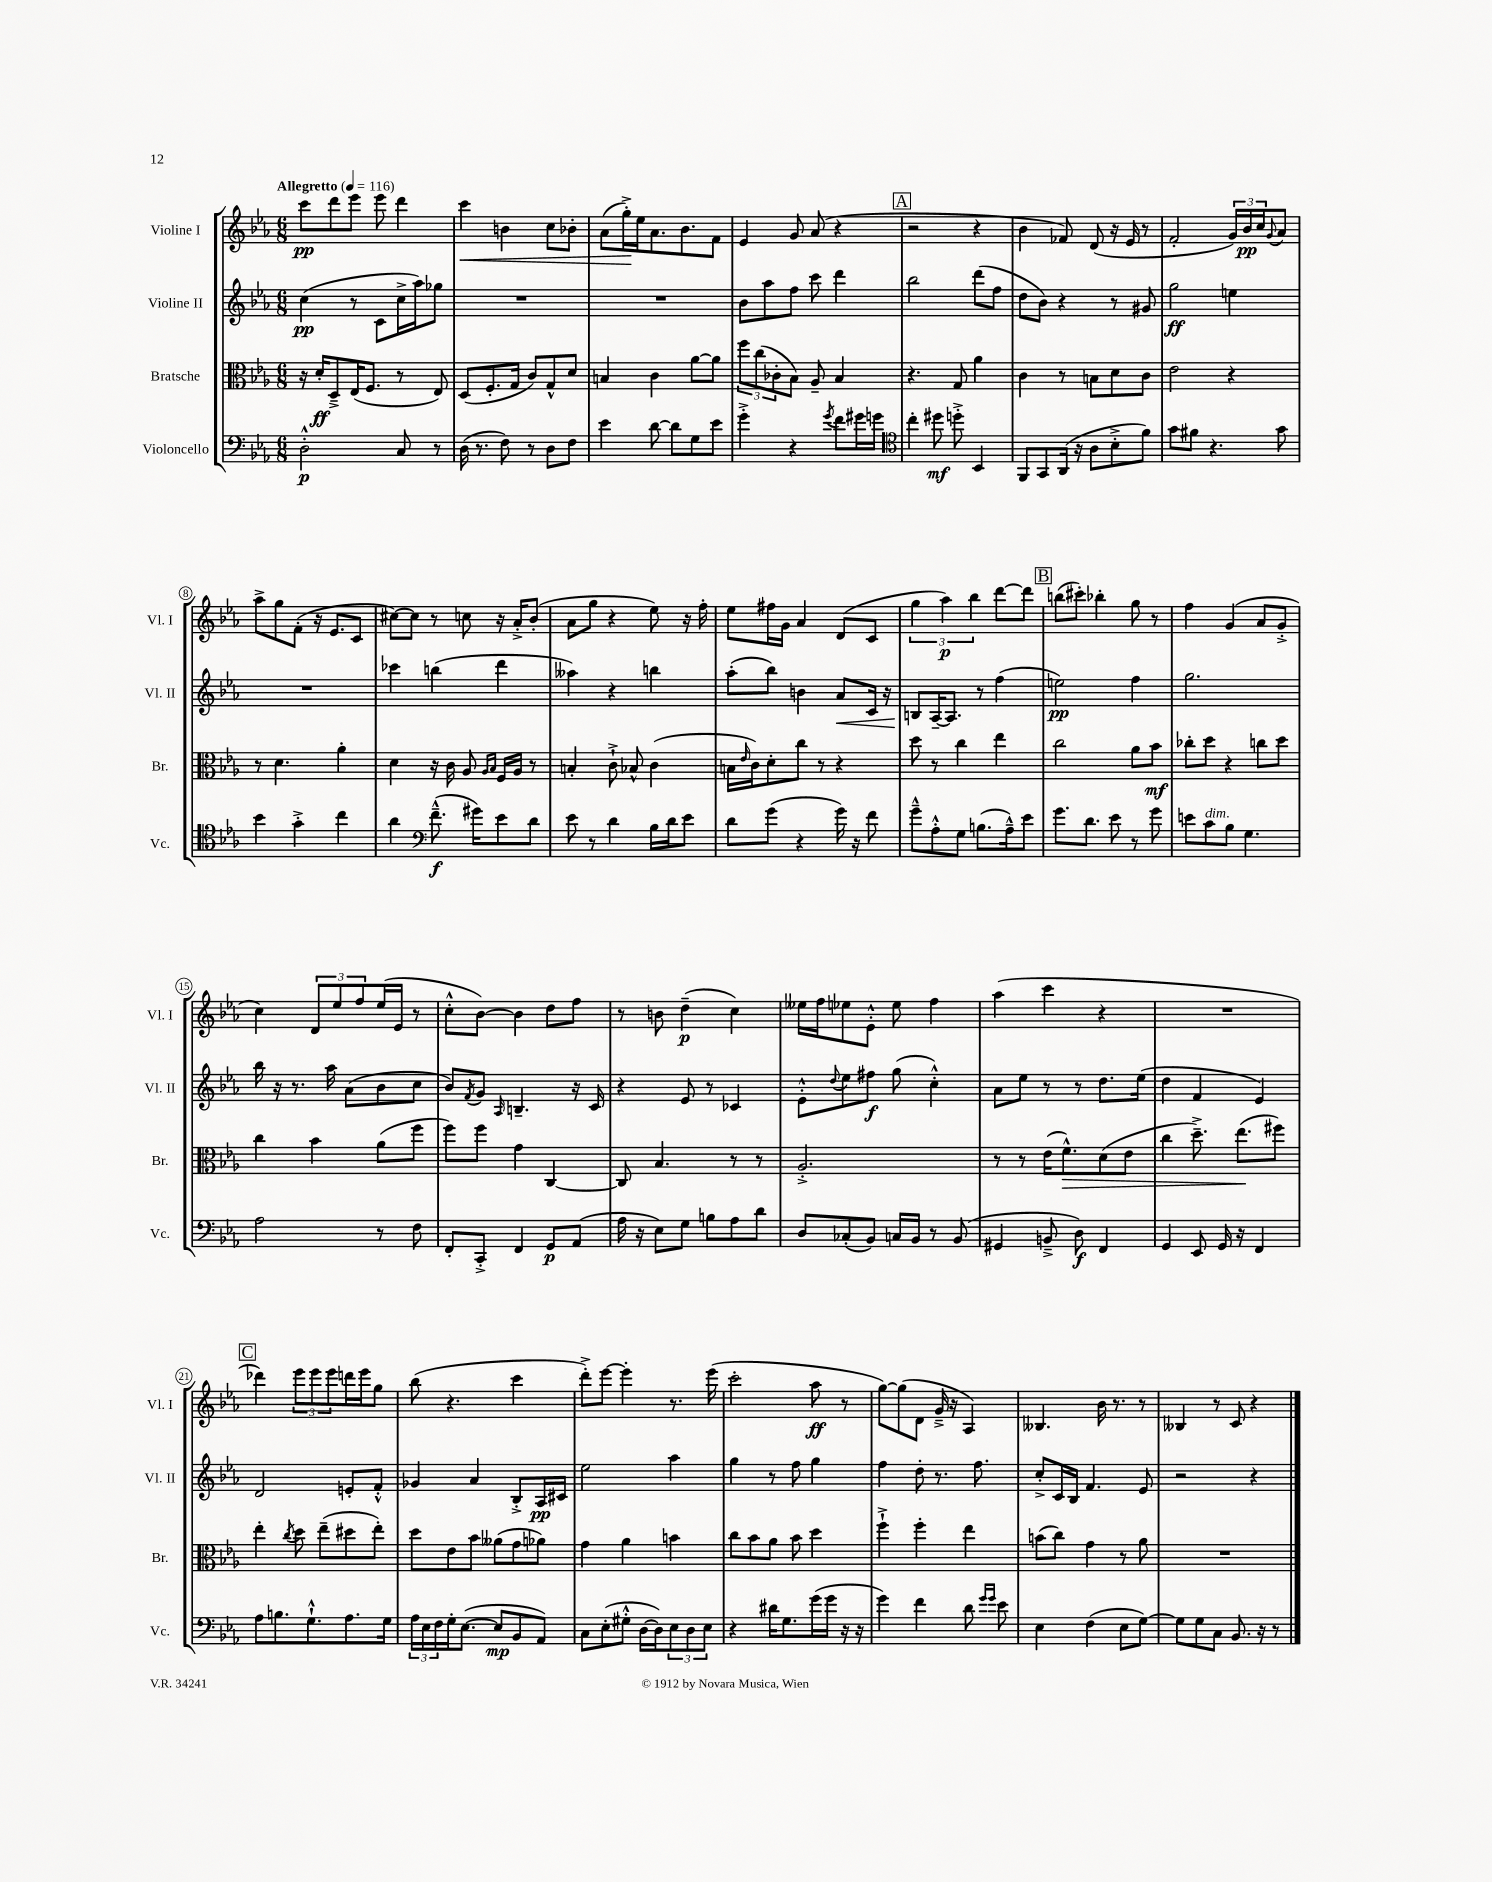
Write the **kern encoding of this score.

**kern	**kern	**kern	**kern
*staff4	*staff3	*staff2	*staff1
*clefF4	*clefC3	*clefG2	*clefG2
*k[b-e-a-]	*k[b-e-a-]	*k[b-e-a-]	*k[b-e-a-]
*M6/8	*M6/8	*M6/8	*M6/8
*MM116	*MM116	*MM116	*MM116
2D'^^	16r	(4cc	8ccc
.	16d'	.	.
.	8D~^	.	8ddd
.	(16E-	8r	8eee-
.	8.F	.	.
.	.	8c	8eee-
8C	8r	16cc^	4ddd
.	.	16aa-)	.
8r	8E-)	8gg-	.
=	=	=	=
(16D	(8D	2.r	4ccc
8.r	.	.	.
.	8.F'	.	.
8F)	.	.	4b
.	16G	.	.
8r	8c)	.	.
8D	8G^^	.	8cc
8F	8d	.	8b-'
=	=	=	=
4e-	4B	2.r	(8a-
.	.	.	16gg'^)
.	.	.	16ee-
[8d	4c	.	8.a-
8d]	.	.	.
.	.	.	8.b-
8G	[8a-	.	.
8e-	8a-]	.	8f
=	=	=	=
4g'^	12ff	8b-	4e-
.	(12cc	.	.
.	.	8aa-	.
.	12c-'	.	.
4r	8B-)	8ff	8g
.	8A-~	8ccc	(8a-
8qg	.	.	.
8f	4B-	4ddd	4r
16g#	.	.	.
16g	.	.	.
=	=	=	=
*clefC4	*	*	*
4cc'	4.r	2bb-	2r
8dd#	.	.	.
8dd'^	8G	.	.
4BB-	4a-	(8ddd	4r
.	.	8ff	.
=	=	=	=
8FF	4c	8dd	4b-
8GG	.	8b-)	.
(16AA-	8r	4r	8f-)
16r	.	.	.
8A-	8B	.	(8d
8B-'^	8d	8r	16r
.	.	.	16e-
8f)	8c	8g#	8r
=	=	=	=
8g	2e-	2gg	2f'
8f#	.	.	.
4.r	.	.	.
.	4r	4ee	24g)
.	.	.	24b-
.	.	.	24cc
.	.	.	8qqg
8g	.	.	8a-
=	=	=	=
4b-	8r	2.r	8aa-^
.	4.d	.	8gg
4g'^	.	.	(8f'
.	.	.	16r
.	.	.	8.e-
4cc	4a-'	.	.
.	.	.	8c
=	=	=	=
4a-	4d	4ccc-	[8cc#)
.	.	.	8cc#]
*clefF4	*	*	*
(8.f~^^	16r	(4bb	8r
.	16c	.	.
.	8A-	.	8cc
16g#)	.	.	.
.	16qqA-	.	.
.	16qqB-	.	.
8e-	16F	4ddd	16r
.	16A-	.	16a-'^
8d	8r	.	(8b-'
=	=	=	=
8e-	4B'	4aa--)	8a-
8r	.	.	8gg
4d	8c`^	4r	4r
.	8B-^^	.	.
16B-	(4c	4bb	8ee-)
16d	.	.	.
8e-	.	.	16r
.	.	.	16ff'
=	=	=	=
8d	16B	(8aa-'	8ee-
.	16qqe-	.	.
.	16c)	.	.
(8g	8d'	8bb-)	16ff#
.	.	.	16g
4r	8cc	4b	4a-
.	8r	.	.
16g)	4r	8a-	(8d
16r	.	.	.
8f	.	16c	8c
.	.	16r	.
=	=	=	=
8g~^^	8dd	8B	6gg
8A-'^^	8r	[16A-~	.
.	.	.	6aa-)
.	.	8.A-]	.
8G	4cc	.	.
.	.	.	6bb-
(8.B	.	8r	.
.	4ee-	(4ff	[8ddd
16A-~^^)	.	.	.
8e-	.	.	8ddd]
=	=	=	=
8.g	2cc	2ee)	(8bb
.	.	.	8ccc#')
8.d	.	.	.
.	.	.	4bb-'
8e-	.	.	.
8r	8a-	4ff	8gg
8g	8b-	.	8r
=	=	=	=
8e	8cc-'	2.gg	4ff
8c	8dd	.	.
8B-	4r	.	(4g
4.G	.	.	.
.	8cc	.	8a-
.	8dd	.	8g'^
=	=	=	=
2A-	4cc	16bb-	4cc)
.	.	16r	.
.	.	8.r	.
.	4b-	.	12d
.	.	16aa-	.
.	.	.	12ee-
.	.	(8a-	.
.	.	.	12ff
8r	(8a-	8b-	(16ee-
.	.	.	16e-
8F	8ff	8cc	8r
=	=	=	=
8FF'	8ff)	8b-)	8cc'^^
.	.	8qf	.
8CC'^	8ff	8g	[8b-)
.	.	16qqA-	.
4FF	4g	4.B~	4b-]
8GG	[4C	.	8dd
(8AA-	.	16r	8ff
.	.	16c	.
=	=	=	=
16A-	8C]	4r	8r
16r	.	.	.
8E-)	4.B-	.	8b
8G	.	8e-	(4dd~
8B	.	8r	.
8A-	8r	4c-	4cc)
8d	8r	.	.
=	=	=	=
8D	2.A-'^	8e-'^^	16ee--
.	.	.	16ff
.	.	8qqdd	.
(8C-'	.	8ee-	8ee-
8BB-)	.	8ff#	8e-'^^
16C	.	(8gg	8ee-
16BB-	.	.	.
8r	.	4cc'^^)	4ff
(8BB-	.	.	.
=	=	=	=
4GG#	8r	8a-	(4aa-
.	8r	8ee-	.
8BB~^	(16e-	8r	4ccc
.	8.f^^)	.	.
8D)	.	8r	.
4FF	(8d	8.dd	4r
.	8e-	.	.
.	.	(16ee-	.
=	=	=	=
4GG	4cc	4dd	2.r
8EE-	8.dd~^)	4f	.
16GG	.	.	.
16r	(8.ee-	.	.
4FF	.	4e-)	.
.	8ff#)	.	.
=	=	=	=
8A-	4ee-'	2d	4ddd-)
8.B	.	.	.
.	8qcc	.	.
.	8dd	.	12eee-
8.G`^^	.	.	.
.	.	.	12eee-
.	(8ee-~	.	.
.	.	.	12eee-
8.A-	8dd#	8e'	16ddd
.	.	.	16eee-
.	8ee-')	8f'^^	8gg
16G	.	.	.
=	=	=	=
24A-	8dd	4g-	(8bb-
24E-	.	.	.
24F	.	.	.
16G'	8e-	.	4.r
([8.E-	.	.	.
.	8b-	4a-	.
8E-]	(8a--	.	.
8BB-	8g	8B-'^	4ccc
8AA-)	8a-)	16A-	.
.	.	16c#	.
=	=	=	=
8C	4g	2ee-	8ddd'^)
(8E-'	.	.	[8eee-
8G#'^^	4a-	.	4eee-']
[16D	.	.	.
16D])	.	.	.
12E-	4b	4aa-	8.r
12D	.	.	.
12E-	.	.	.
.	.	.	(16eee-
=	=	=	=
4r	8cc	4gg	2ccc'
.	8b-	.	.
16d#	8a-	8r	.
8.G	.	.	.
.	8b-	8ff	.
(16g	4dd	4gg	8aa-
16g	.	.	.
16r	.	.	8r
16r	.	.	.
=	=	=	=
4g)	4ff`^	4ff	[8gg)
.	.	.	(8gg]
4f	4ff'	8dd'	8d
.	.	8.r	16g~^
.	.	.	16r
8d	4ee-	.	4A-)
.	.	8.ff	.
16qqg	.	.	.
16qqg	.	.	.
8e-	.	.	.
=	=	=	=
4E-	(8b	8cc'^	4.B--
.	8cc)	16c	.
.	.	16B-	.
(4F	4g	4.f	.
.	.	.	16b-
.	.	.	8.r
8E-	8r	.	.
[8G)	8a-	8e-	8r
=	=	=	=
8G]	2.r	2r	4B--
8G	.	.	.
8C	.	.	8r
8.BB-	.	.	8c
.	.	4r	4r
16r	.	.	.
8r	.	.	.
==	==	==	==
*-	*-	*-	*-
